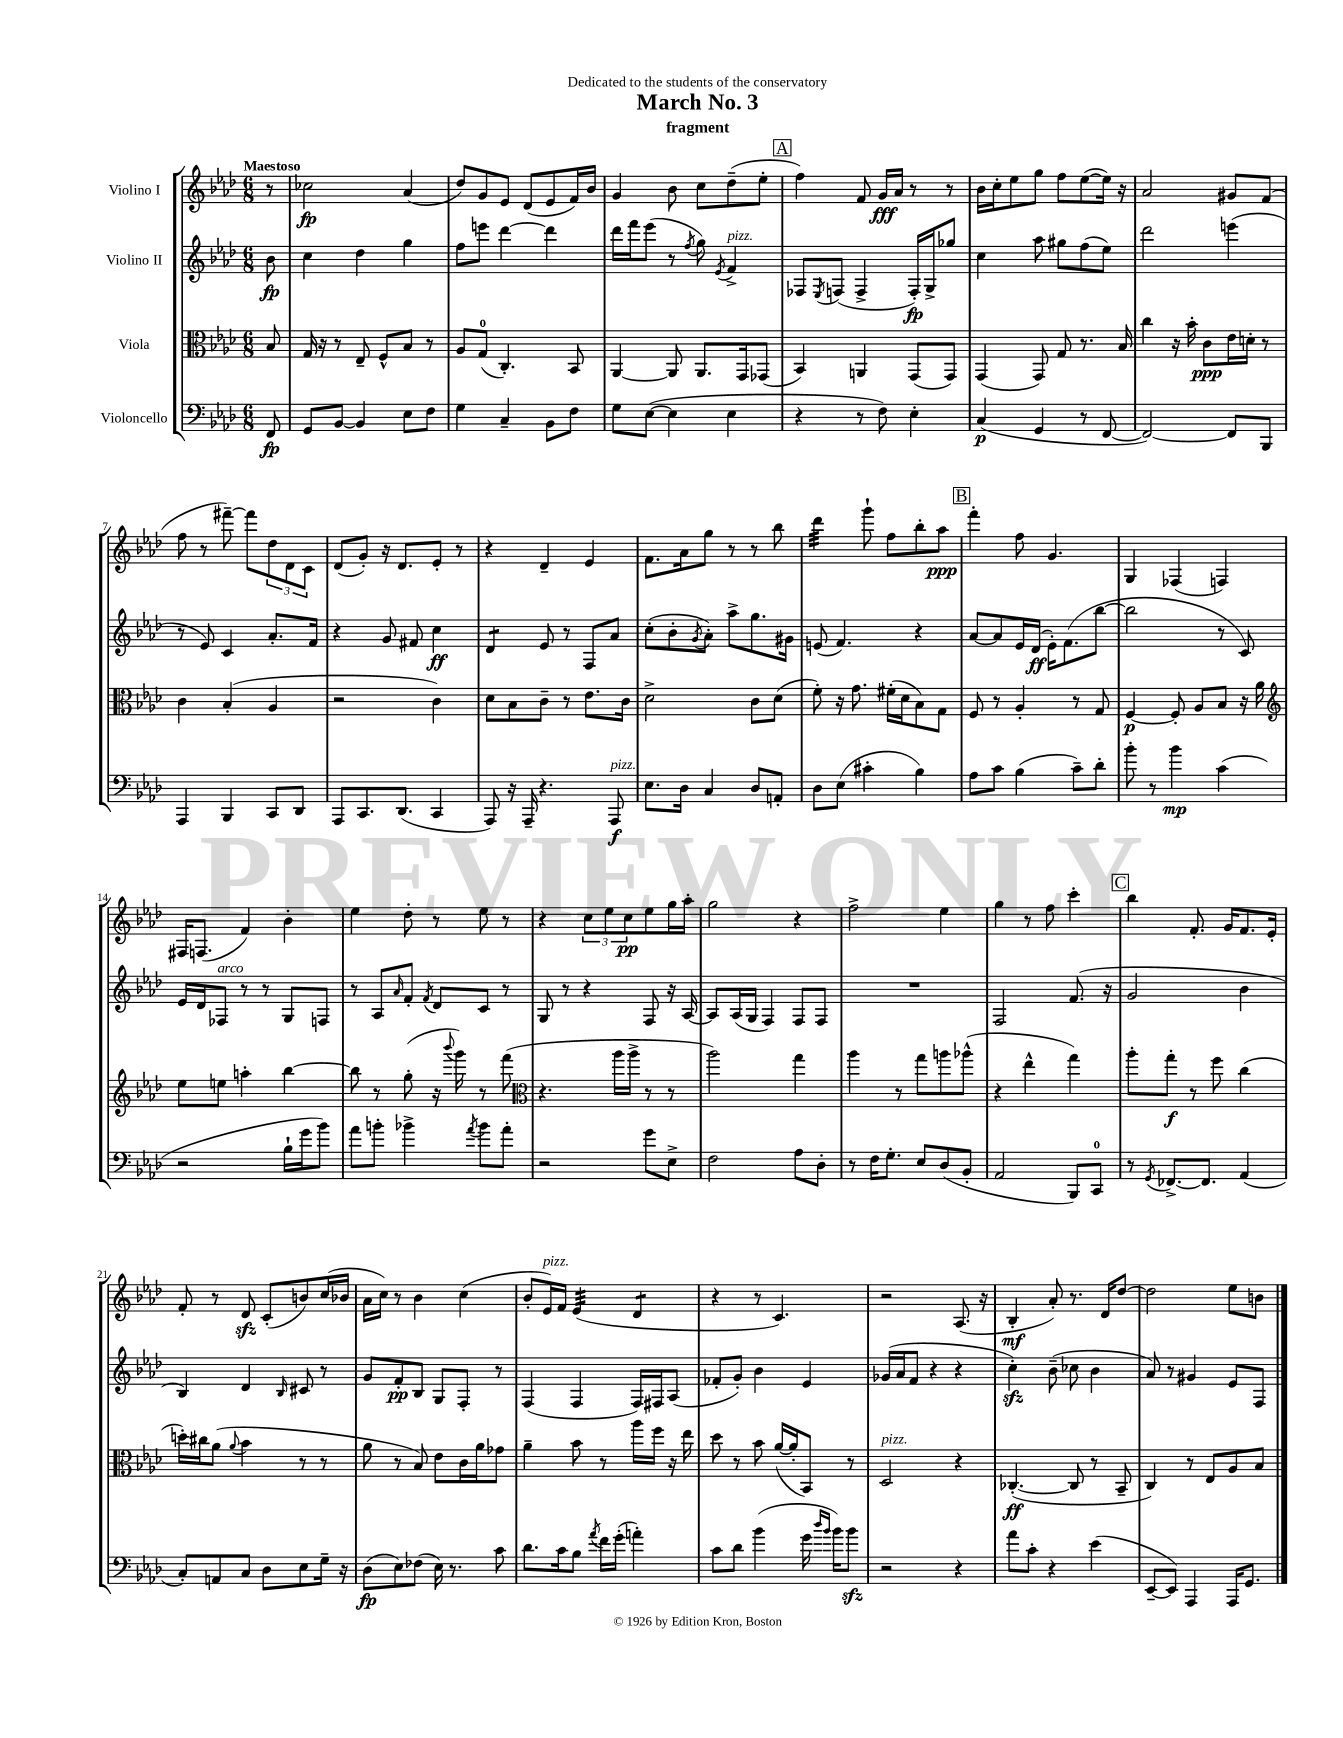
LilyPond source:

\header { title = "March No. 3" subtitle = "fragment" dedication = "Dedicated to the students of the conservatory" }
<<
\new StaffGroup <<
\new Staff = "s0" \with { instrumentName = "Violino I" } {
    \clef treble \key aes \major \numericTimeSignature \time 6/8 \partial 8 \tempo "Maestoso"
    r8 |
    ces''2\fp aes'4( |
    des''8) g'8 ees'8 des'8( ees'8 f'16) bes'16 |
    g'4 bes'8 c''8 des''8--( ees''8-. |
    \mark \markup { \box "A" } f''4) f'8 g'16\fff aes'16 r8 r8 |
    bes'16 c''16-. ees''8 g''8 f''8 ees''8~( ees''16) r16 |
    aes'2 gis'8 f'8( |
    f''8 r8 fis'''8~--) fis'''8 \tuplet 3/2 { des''8 des'8 c'8 } |
    des'8( g'8-.) r16 des'8. ees'8-. r8 |
    r4 des'4-- ees'4 |
    f'8. aes'16 g''8 r8 r8 bes''8 |
    des'''4:32 g'''8-! f''8 bes''8-. aes''8\ppp |
    \mark \markup { \box "B" } f'''4-. f''8 g'4. |
    g4 fes4( f4) |
    fis16 f8.( f'4) bes'4-. |
    ees''4 des''8-. r8 ees''8 r8 |
    r4 \tuplet 3/2 { c''8 ees''8 c''8\pp } ees''8 g''16 aes''16-. |
    g''2 r4 |
    f''2-> ees''4 |
    g''4 r8 f''8 c'''4-. |
    \mark \markup { \box "C" } bes''4 f'8.-. g'16 f'8. ees'16-. |
    f'8-. r8 des'8\sfz c'8-.( b'8) c''16( bes'16 |
    aes'16 c''16) r8 bes'4 c''4( |
    bes'8-. ees'16^\markup { \italic "pizz." }) f'16 ees'4:32( des'4:8 |
    r4 r8 c'4.) |
    r2 aes8.( r16 |
    bes4-.\mf aes'8-.) r8. des'16 des''8~ |
    des''2 ees''8 b'8 \bar "|." |
}
\new Staff = "s1" \with { instrumentName = "Violino II" } {
    \clef treble \key aes \major \numericTimeSignature \time 6/8 \partial 8
    bes'8\fp |
    c''4 des''4 g''4 |
    f''8 e'''8 des'''4~ des'''4 |
    des'''16 f'''16 ees'''8( r8 \acciaccatura { f''8 } g''8) \acciaccatura { ees'8 } f'4->^\markup { \italic "pizz." } |
    \mark \markup { \box "A" } fes8 \acciaccatura { ees8 } f8( f4-> f16-.\fp) g16-> ges''8 |
    c''4 aes''8 gis''8 f''8( ees''8) |
    des'''2 e'''4( |
    r8 ees'8) c'4 aes'8.-. f'16 |
    r4 g'8 fis'8 c''4\ff |
    des'4:8 ees'8 r8 f8 aes'8 |
    c''8-.( bes'8-. \acciaccatura { g'8 } aes'8-.) aes''8-> g''8. gis'16 |
    e'8( f'4.) r4 |
    \mark \markup { \box "B" } aes'8~ aes'8 ees'16 des'16\ff( ees'16-.) f'8.( bes''8~ |
    bes''2 r8 c'8) |
    ees'16 des'16 fes8^\markup { \italic "arco" } r8 r8 g8 f8 |
    r8 aes8 \grace { aes'16 } f'8-. \acciaccatura { f'8 } des'8 c'8 r8 |
    g8 r8 r4 f8 r16 aes16~ |
    aes8 aes16( g16 f4) f8 f8 |
    R2. |
    f2 f'8.( r16 |
    \mark \markup { \box "C" } g'2 bes'4 |
    bes4) des'4 \grace { bes16 } cis'8 r8 |
    g'8 f'8-.\pp bes8 g8 f8-. r8 |
    f4( f4 f16) fis16 aes8( |
    fes'8-. g'8-.) bes'4 ees'4 |
    ges'16( aes'16 f'8 r4 r4 |
    c''4-.\sfz) bes'8--( ces''8 bes'4 |
    aes'8) r8 gis'4 ees'8 f8 \bar "|." |
}
\new Staff = "s2" \with { instrumentName = "Viola" } {
    \clef alto \key aes \major \numericTimeSignature \time 6/8 \partial 8
    bes8 |
    g16 r16 r8 ees8-- f8-^ bes8 r8 |
    aes8 g8-0( c4.-.) bes,8 |
    aes,4~ aes,8 aes,8. g,16 ges,8( |
    \mark \markup { \box "A" } bes,4) a,4 g,8( g,8) |
    g,4( g,8) g8 r8. bes16 |
    c''4 r16 bes'16-. c'8\ppp ees'16 d'16-. r8 |
    c'4 bes4-.( aes4 |
    r2 c'4) |
    des'8 bes8 c'8-- r8 ees'8. c'16 |
    des'2-> c'8 des'8( |
    f'8-.) r16 g'8. fis'16-.( des'16 bes8) g8 |
    \mark \markup { \box "B" } f8 r8 aes4-. r8 g8 |
    f4~\p f8-. aes8 bes8 r16 aes'16 |
    \clef treble ees''8 e''8 a''4-. bes''4~ |
    bes''8 r8 g''8-.( r16 \appoggiatura { bes'''8 } g'''16) r8 f'''8( |
    \clef alto r4. aes''16 aes''16-> r8 r8 |
    aes''2) g''4 |
    aes''4 r8 g''8 a''8 aes''8-^( |
    r4 ees''4-^ g''4) |
    \mark \markup { \box "C" } aes''8-. g''8-.\f r8 f''8 c''4( |
    d''16-.) cis''16 aes'8( \appoggiatura { aes'8 } bes'4 r8 r8 |
    aes'8 r8 bes8) ees'8 c'16 aes'16 ges'8 |
    aes'4-- bes'8 r8 aes''16 f''16 r16 ees''16 |
    des''8 r8 bes'8 aes'16~( aes'16-. bes,8) r8 |
    des2^\markup { \italic "pizz." } r4 |
    ces4.~-.\ff( ces8 r8 bes,8-- |
    c4) r8 ees8 aes8 bes8 \bar "|." |
}
\new Staff = "s3" \with { instrumentName = "Violoncello" } {
    \clef bass \key aes \major \numericTimeSignature \time 6/8 \partial 8
    f,8\fp |
    g,8 bes,8~ bes,4 ees8 f8 |
    g4 c4-- bes,8 f8 |
    g8 ees8~( ees4 ees4 |
    \mark \markup { \box "A" } r4 r8 f8) ees4-. |
    c4\p( g,4 r8 f,8~ |
    f,2~) f,8 bes,,8 |
    aes,,4 bes,,4 c,8 des,8 |
    aes,,8 c,8. des,8.( c,4 |
    aes,,8) r16 aes,,16-- r4. aes,,8\f^\markup { \italic "pizz." } |
    ees8. des16 c4 des8 a,8-. |
    des8 ees8( cis'4-. bes4) |
    \mark \markup { \box "B" } aes8 c'8 bes4( c'8--) des'8-. |
    bes'8-. r8 bes'4\mp c'4( |
    r2 bes16-! g'16 bes'8) |
    aes'8 b'8-. bes'4-> \acciaccatura { aes'8 } bes'8 aes'8-. |
    r2 g'8 ees8-> |
    f2 aes8 des8-. |
    r8 f16 g8.-. ees8 des8( bes,8-. |
    aes,2 bes,,8) c,8-0 |
    \mark \markup { \box "C" } r8 \acciaccatura { g,8 } fes,8.~-> fes,8. aes,4( |
    c8-.) a,8 c8 des8 ees8 g16-- r16 |
    des8\fp( ees8) fes8( ees16) r8. c'8 |
    des'8. c'16 bes8 \acciaccatura { aes'8 } f'16 g'16-.( a'4-.) |
    c'8 des'8 bes'4( g'16 \grace { des''16 bes'16 } bes'16) bes'8\sfz |
    r2 r4 |
    aes'8 c'8-. r4 ees'4( |
    ees,8~-- ees,8) aes,,4 aes,,16 g,8. \bar "|." |
}
>>
>>
